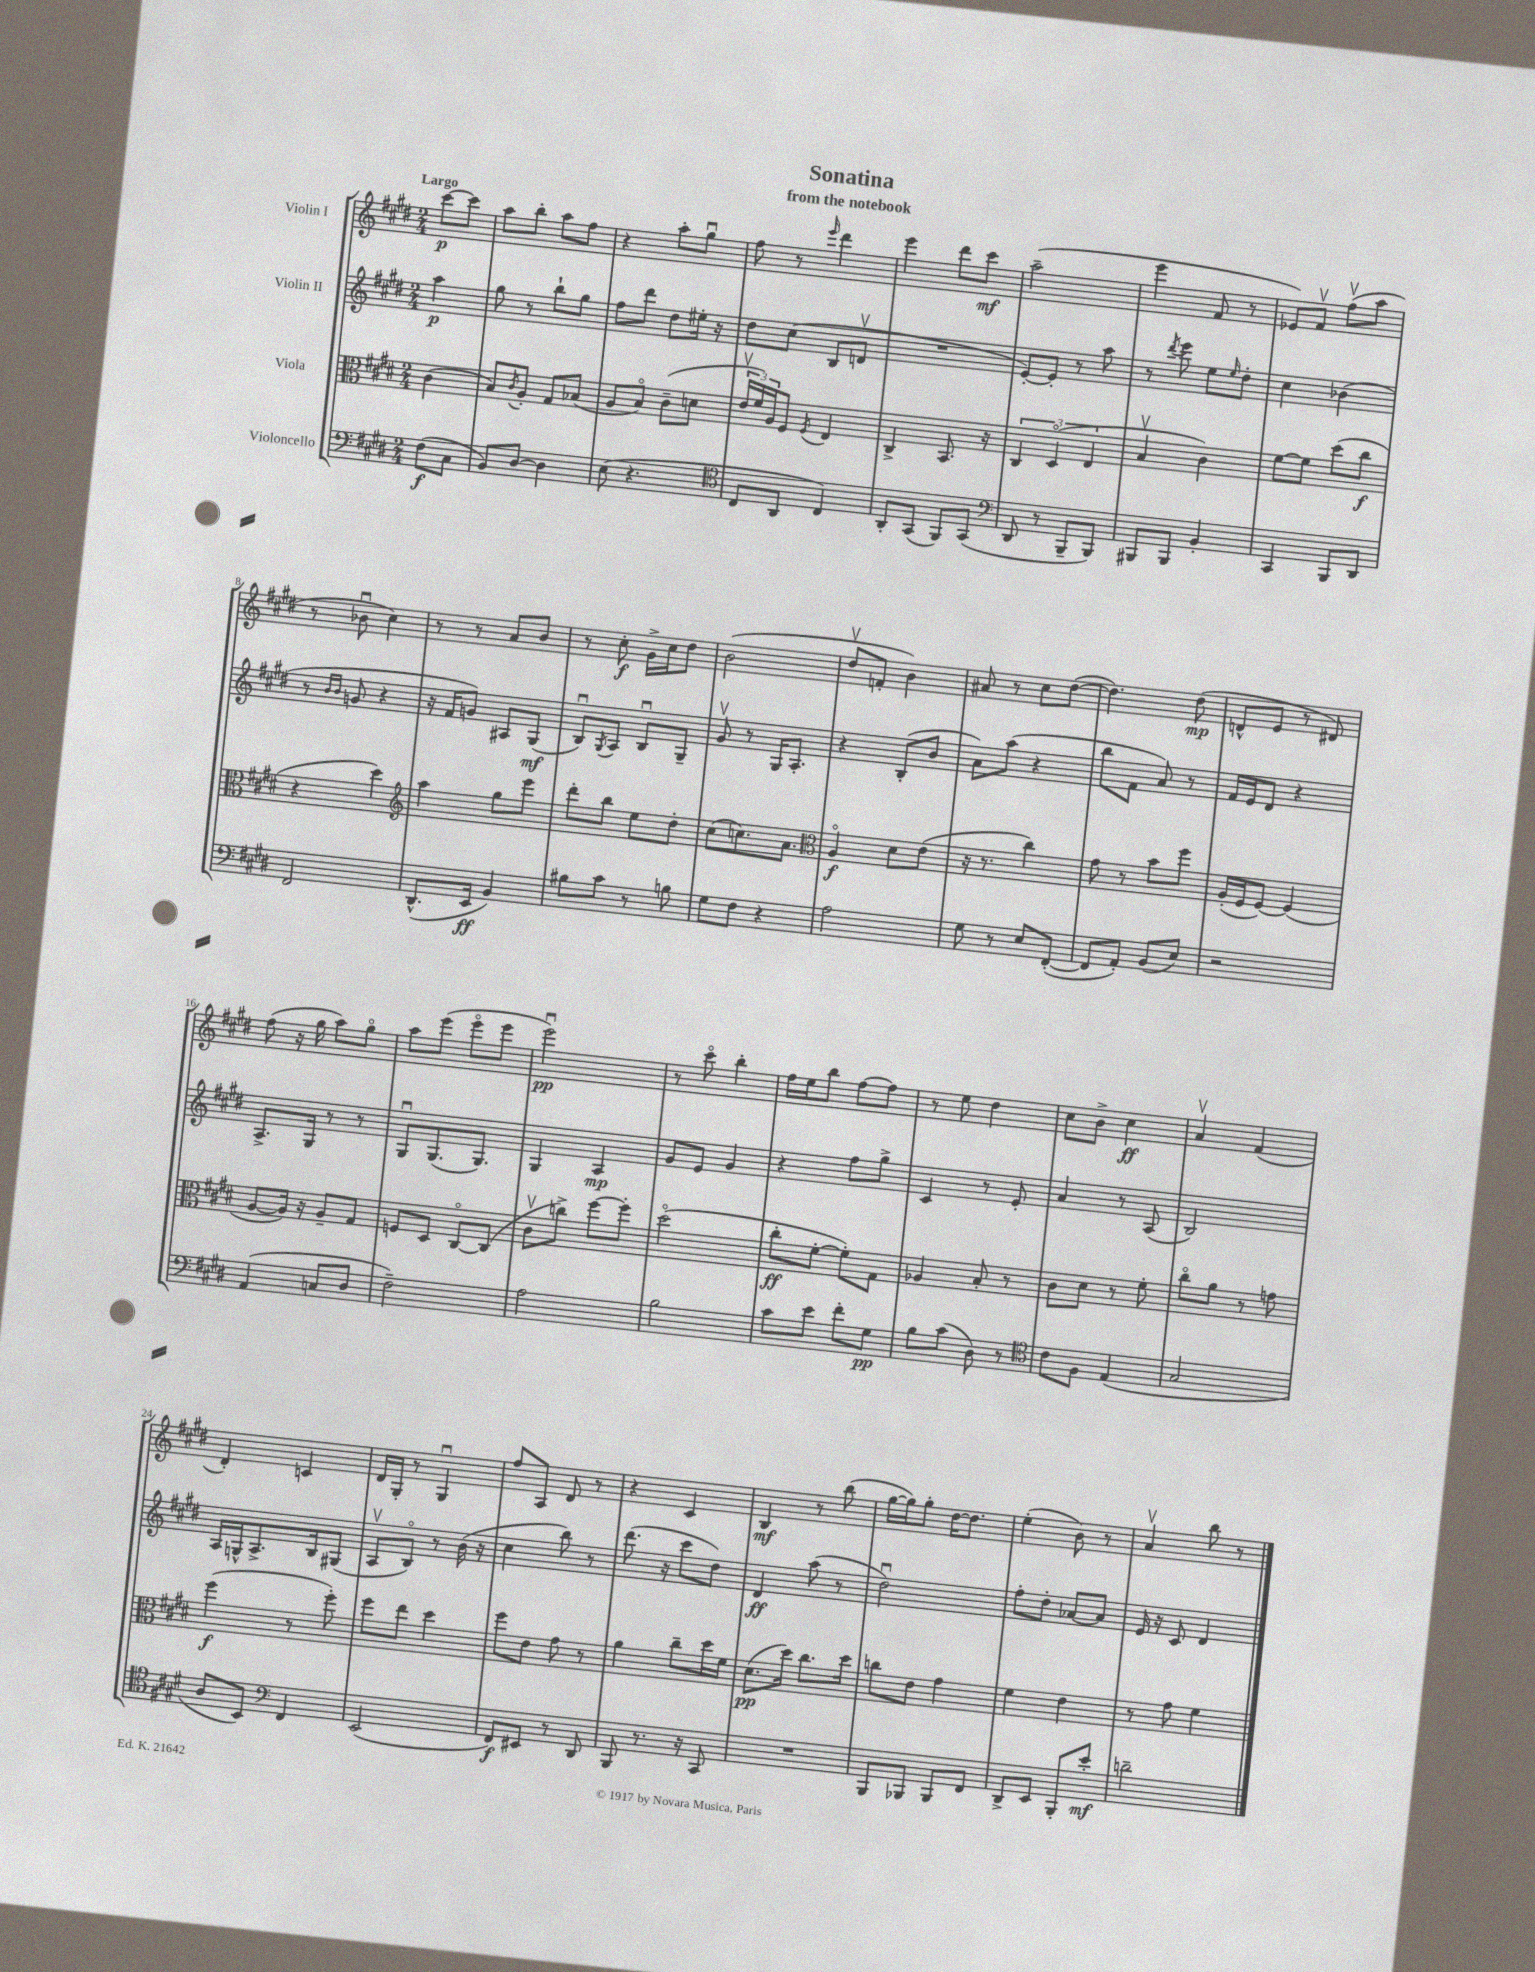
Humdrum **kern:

**kern	**kern	**kern	**kern
*staff4	*staff3	*staff2	*staff1
*clefF4	*clefC3	*clefG2	*clefG2
*k[f#c#g#d#]	*k[f#c#g#d#]	*k[f#c#g#d#]	*k[f#c#g#d#]
*M2/4	*M2/4	*M2/4	*M2/4
(8F#	(4c#	4aa	[8ccc#
8C#	.	.	8ccc#]
=	=	=	=
8BB)	8B)	8gg#	8aa
.	8qc#	.	.
[8D#	8A'	8r	8bb'
4D#]	8G#	8bb`	8aa
.	(8B-	8gg#	8ff#
=	=	=	=
(8E	8A	8ff#	4r
4.r	8Bo)	8ddd#	.
.	(8c#~	8dd#	8aa'
.	8d	16ee#'	8gg#u
.	.	16r	.
=	=	=	=
*clefC4	*	*	*
8C#	24ev	8dd#	8ff#
.	24f#)	.	.
.	24A	.	.
8AA	8F#	(8cc#	8r
.	8qF#	.	16qqeee
4C#)	4E	8B	4ddd#
.	.	8dv	.
=	=	=	=
8AA'	4C#^	2r	4eee
(8GG#	.	.	.
8FF#)	8.BB	.	8ddd#
(8GG#	.	.	8ccc#
.	16r	.	.
=	=	=	=
*clefF4	*	*	*
8DD#	6C#	[8e')	(2aa~
8r	.	8e']	.
.	(6D#o	.	.
8BBB~	.	8r	.
.	6E	.	.
8BBB)	.	8aa	.
=	=	=	=
8BBB#	4Bv	8r	4eee
.	.	8qddd#	.
8BBB#	.	8eee	.
4BB'	4c#)	8ee	8f#
.	.	16qqee	.
.	.	8dd#'	8r
=	=	=	=
4CC#	[8f#	4cc#	8e-)
.	8f#]	.	8f#v
8BBB	(8dd#	(4b-	(8ff#v
8DD#	8cc#	.	8aa
=	=	=	=
2FF#	4r	8r	8r
.	.	16qqb	.
.	.	16qqb	.
.	.	8g	8b-u
.	4dd#)	4r	4cc#)
=	=	=	=
*	*clefG2	*	*
(8.DD#^^	4aa	16r	8r
.	.	16f#	.
.	.	8g)	8r
16EE	.	.	.
4BB)	8gg#	8A#	8a
.	8eee	(8G#	8b
=	=	=	=
8B#	8ddd#'	8Bu)	8r
.	.	8qG#	.
8c#	8bb	8A	8cc#'
8r	8ee	8Bu	16g#^
.	.	.	16cc#
8B	8dd#'	8G#~	8dd#
=	=	=	=
8G#	(8cc#	8g#v	(2b
8F#	8.cc)	8r	.
4r	.	16G#	.
.	8.a	8.A'	.
=	=	=	=
*	*clefC3	*	*
2A	4Ao	4r	8dd#v
.	.	.	8f'
.	8d#	(8B'	4b)
.	(8e	8b	.
=	=	=	=
8G#	16r	8a)	8a#
.	8.r	.	.
8r	.	(8aa	8r
8E	4cc#)	4r	8cc#
([8FF#'	.	.	([8dd#
=	=	=	=
8FF#]	8g#	8bb	4.dd#])
8AA')	8r	8f#	.
(8BB	8b	8a)	.
8E)	8ff#	8r	(8dd#
=	=	=	=
2r	(16A'	16f#	8d^^
.	16F#	16e	.
.	[8F#)	8d#	8e
.	(4F#]	4r	8r
.	.	.	8d#)
=	=	=	=
(4AA	[8A	8.A^	(8ff#
.	16A])	.	16r
.	16r	16G#	16gg#
8C	8A~	8r	8aa)
8D#	8G#	8r	8gg#o
=	=	=	=
2F#~)	8F	8G#u	8aa
.	8D#	(8.G#	(8eee
.	[8C#o	.	8eeeo
.	.	8.G#)	.
.	(8C#]	.	8eee
=	=	=	=
2A	8c#v	4G#	2eeeu)
.	8cc^)	.	.
.	[8ff#	4A	.
.	8ff#']	.	.
=	=	=	=
2B	(2dd#o	8g#	8r
.	.	8e	8ccc#o
.	.	4g#	4bb'
=	=	=	=
8c#	8cc#'	4r	16ff#
.	.	.	16ee
8e	[8f#'	.	8bb
8f#'	8f#'])	8ff#	[8ff#
8G#	8G#	8gg#^	8ff#]
=	=	=	=
8B	4A-	4c#	8r
(8c#	.	.	8ee
8D#)	8B'	8r	4dd#
8r	8r	8e'	.
=	=	=	=
*clefC4	*	*	*
8c#	8c#	4a	8cc#
8F#	8d#	.	8b^
(4E	8r	8r	4cc#
.	8f#'	(8A	.
=	=	=	=
2G#	8cc#o	2B)	4av
.	8a	.	.
.	8r	.	(4f#
.	8g	.	.
=	=	=	=
8A	(4ff#	16A	4d#')
.	.	16G^^	.
8BB)	.	8.A^	.
*clefF4	*	*	*
4FF#	8r	.	4c
.	.	16B	.
.	8ff#')	(8G#	.
=	=	=	=
(2EE	8ff#	8Av	16d#
.	.	.	16G#'
.	8ee	8Bo)	8r
.	4dd#	8r	4G#u
.	.	(16b	.
.	.	16r	.
=	=	=	=
8FF#)	8ff#	4cc#	8ff#
8EE#	8e	.	8A
8r	8g#	8bb)	8d#
8DD#	8r	8r	8r
=	=	=	=
8BBB	4a	(8.ddd#	4r
8.r	.	.	.
.	.	16r	.
.	8cc#~	8ccc#	4c#
16r	.	.	.
8CC#	16dd#	8dd#)	.
.	16f#	.	.
=	=	=	=
2r	(8.d#	4d#	4B
.	16dd#)	.	.
.	8.cc#	(8aa	8r
.	.	8r	(8bb
.	16dd#	.	.
=	=	=	=
8BBB	8cc	2dd#u)	[16gg#
.	.	.	16gg#])
8BBB-	8e	.	8gg#'
8BBB-	4g#	.	[16dd#
.	.	.	8.dd#]
8FF#	.	.	.
=	=	=	=
8DD#^	4f#	8ff#'	(4ee'
8EE	.	8dd#'	.
8BBB'	4e	[8a-	8b)
8e'	.	8a-]	8r
=	=	=	=
2d~	8r	16e	4av
.	.	16r	.
.	8g#	8c#	.
.	4f#	4d#	8bb
.	.	.	8r
==	==	==	==
*-	*-	*-	*-
